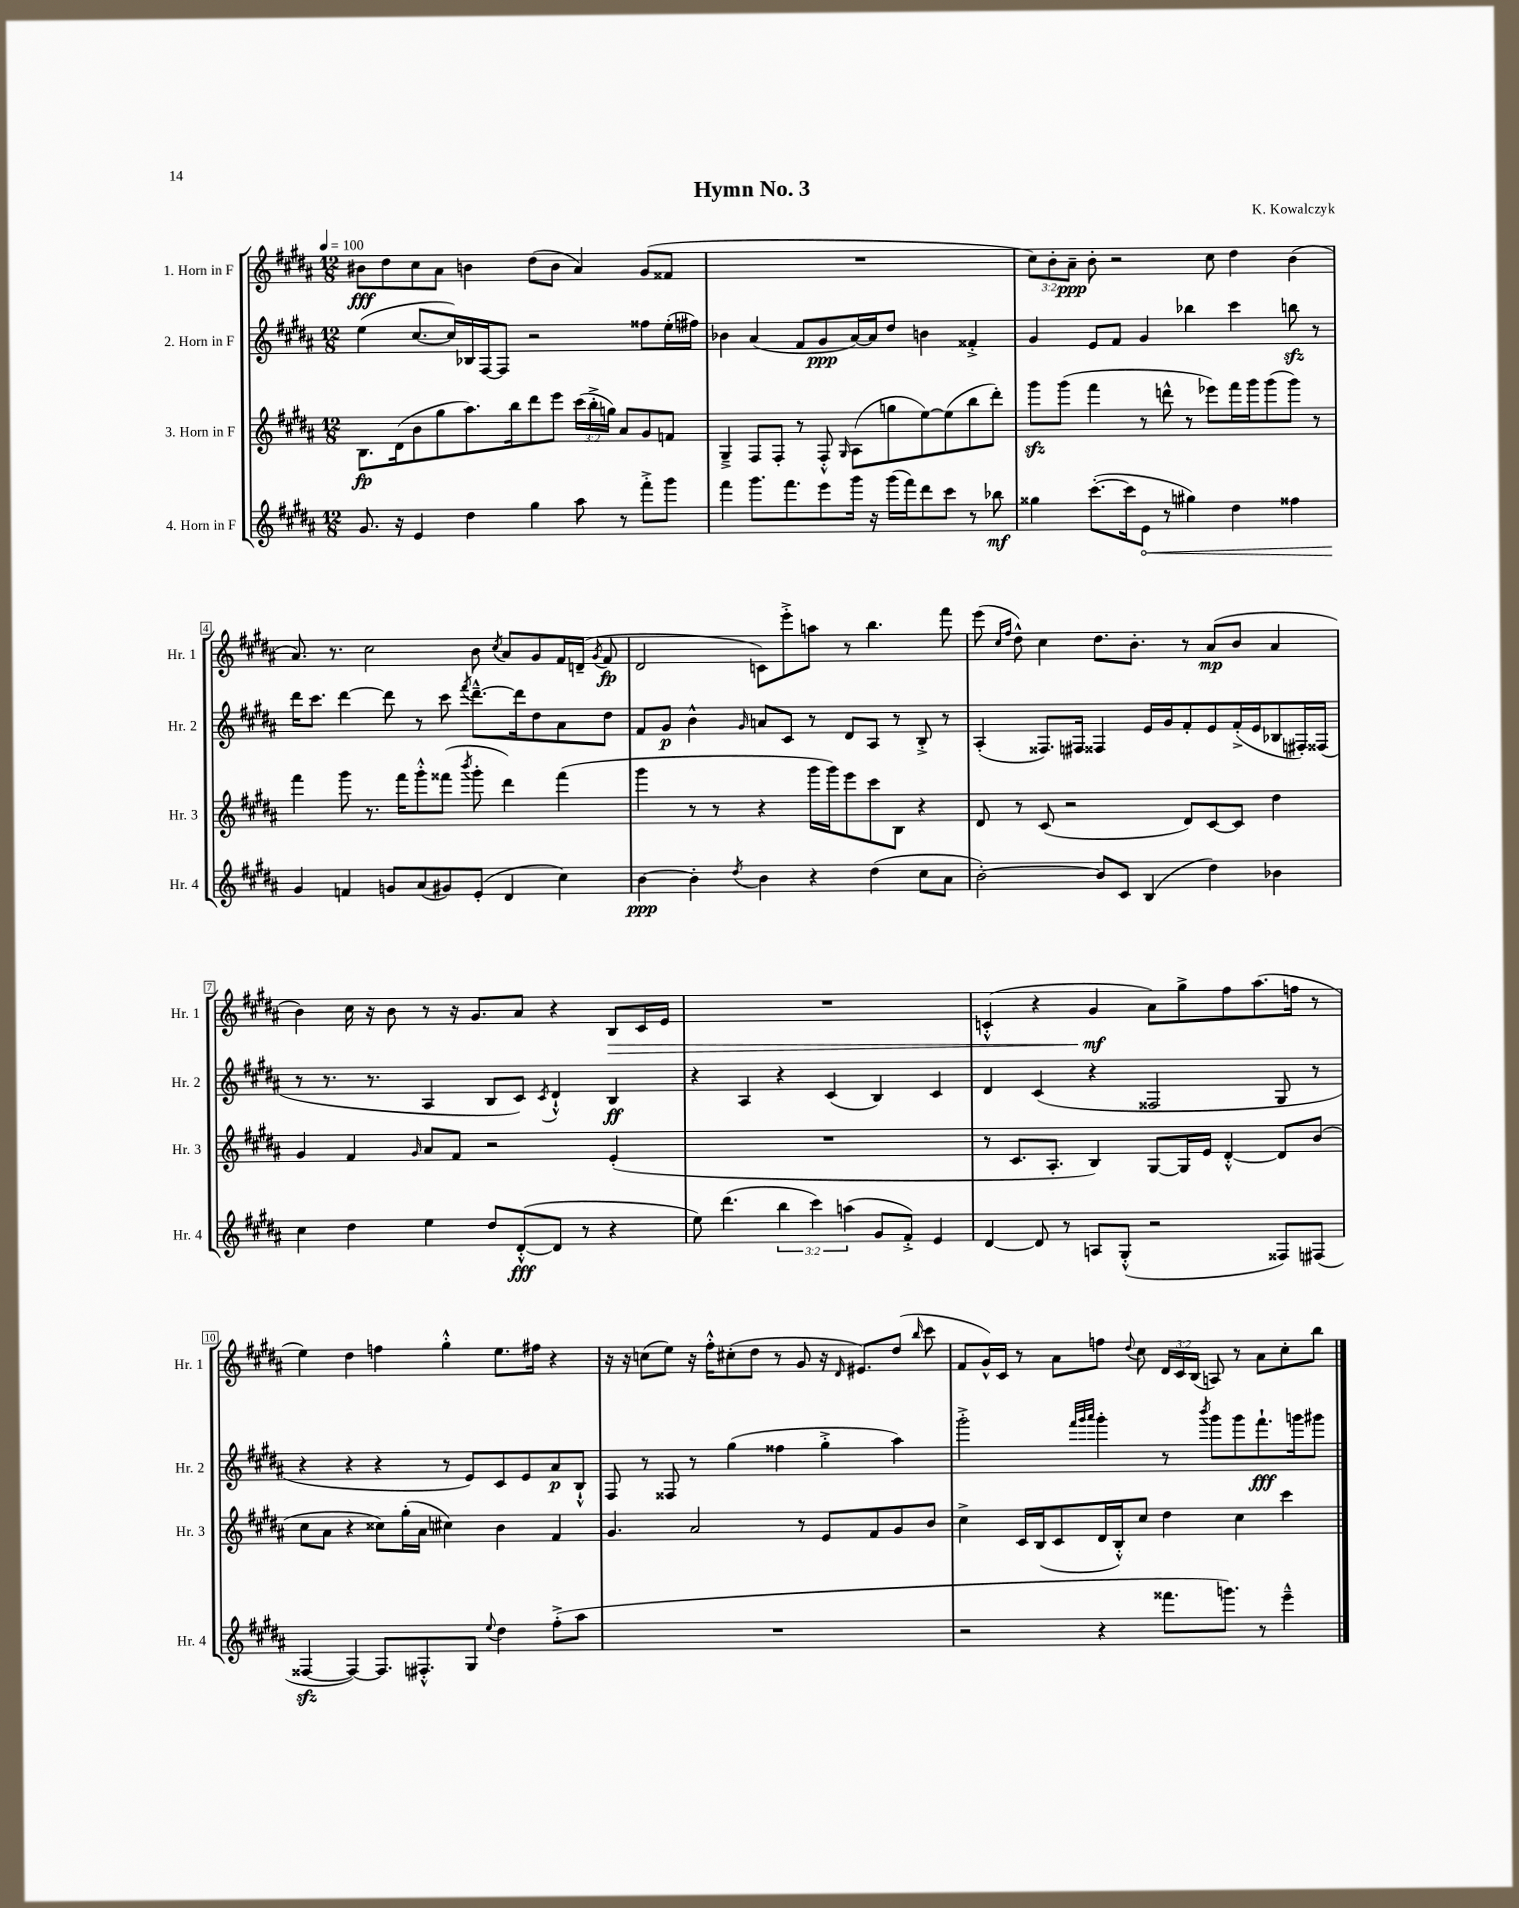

**kern	**kern	**kern	**kern
*staff4	*staff3	*staff2	*staff1
*clefG2	*clefG2	*clefG2	*clefG2
*k[f#c#g#d#a#]	*k[f#c#g#d#a#]	*k[f#c#g#d#a#]	*k[f#c#g#d#a#]
*M12/8	*M12/8	*M12/8	*M12/8
*MM100	*MM100	*MM100	*MM100
8.g#	8.B	(4ee	8b#
.	.	.	8dd#
16r	(16d#	.	.
4e	8b	[8.cc#	8cc#
.	8gg#	.	8a#
.	.	16cc#])	.
4dd#	8.aa#)	16B-	4b
.	.	[16F#	.
.	.	8F#]	.
.	16bb	.	.
4gg#	8ddd#	2r	(8dd#
.	8eee	.	8b
8aa#	(24ccc#	.	4a#)
.	24bb'^	.	.
.	24gg)	.	.
8r	8a#	.	.
8fff#'^	8g#	8ff##	(8g#
8ggg#	8f	(16ee'	8f##
.	.	16ff#)	.
=	=	=	=
4fff#	4G#~^	4b-	1.r
8.ggg#	8F#	(4a#	.
.	8F#'	.	.
8.fff#	.	.	.
.	8r	8f#	.
8eee	8F#'^^	8g#	.
.	16qqG#	.	.
16ggg#	(8A#	[16a#)	.
16r	.	16a#]	.
(16ggg#	8gg	8dd#	.
16fff#)	.	.	.
8ddd#	[8ee)	4b	.
8ccc#	(8ee]	.	.
8r	8bb	4f##'^	.
8bb-	8ddd#')	.	.
=	=	=	=
4gg##	8ggg#	4g#	12cc#)
.	.	.	12b'
.	(8ggg#	.	.
.	.	.	12a#~
([8.ccc#'	4fff#	8e	8b'
.	.	8f#	2r
16ccc#]	.	.	.
8e	8r	4g#	.
8r	8ddd^^	.	.
4gg#)	8r	4bb-	.
.	8eee-)	.	8cc#
4dd#	16fff#	4ccc#	4dd#
.	16ggg#	.	.
.	(8ggg#	.	.
4ff##	8ggg#)	8bb	(4b
.	8r	8r	.
=	=	=	=
4g#	4fff#	16ddd#	8.a#)
.	.	8.ccc#	.
.	.	.	8.r
4f	8ggg#	[4ddd#	.
.	8.r	.	2cc#
8g	.	8ddd#]	.
.	16fff#	.	.
(8a#	8ggg#'^^	8r	.
8g#)	(8fff##	8ccc#	.
.	8qbbb	8qfff#	.
(8e'	8ggg#'	[8.ddd#~^^	8b
.	.	.	8qcc#
4d#	4ddd#)	.	8a#
.	.	16ddd#]	.
.	.	8dd#	8g#
4cc#)	(4fff##	8a#	16f#
.	.	.	(16d~
.	.	.	8qg#
.	.	8dd#	8f#
=	=	=	=
[4b	4ggg#	8f#	2d#
.	.	8g#	.
4b']	8r	4b^^	.
.	8r	.	.
8qdd#	.	16qqg#	.
4b	4r	8a	8c)
.	.	8c#	8eee'^
4r	16ggg#	8r	8aa
.	16ggg#)	.	.
.	8eee	8d#	8r
(4dd#	8ccc#	8A#	4.bb
.	8B	8r	.
8cc#	4r	8B'^	.
8a#	.	8r	8fff#
=	=	=	=
[2b')	8d#	(4A#'	(8eee
.	.	.	16qqcc#
.	.	.	16qqff#
.	8r	.	8dd#^^)
.	(8c#	8.F##)	4cc#
.	2r	.	.
.	.	16F#	.
8b]	.	4F##	8.dd#
8c#	.	.	.
.	.	.	8.b'
(4B	.	16e	.
.	.	16g#	.
.	8d#)	8f#'	8r
4dd#)	[8c#	8e	(8a#
.	8c#]	(16f#'^	8b
.	.	16e	.
4b-	4dd#	8B-	4a#
.	.	16F#')	.
.	.	(16F##	.
=	=	=	=
4cc#	4g#	8r	4b)
.	.	8.r	.
4dd#	4f#	.	16cc#
.	.	8.r	16r
.	.	.	8b
.	16qqg#	.	.
4ee	8a#	4A#	8r
.	8f#	.	16r
.	.	.	8.g#
8dd#	2r	8B	.
([8d#'^^	.	8c#)	8a#
.	.	8qc#	.
8d#]	.	4d#`^^	4r
8r	.	.	.
4r	(4e'	4B	8B
.	.	.	16c#
.	.	.	16e
=	=	=	=
8ee)	1.r	4r	1.r
(4.ddd#	.	.	.
.	.	4A#	.
6bb	.	4r	.
6ccc#)	.	.	.
.	.	(4c#	.
(6aa	.	.	.
8g#	.	4B)	.
8f#'^)	.	.	.
4e	.	4c#	.
=	=	=	=
[4d#	8r	4d#	(4c'^^
.	8.c#	.	.
8d#]	.	(4c#	4r
.	8.A#'	.	.
8r	.	.	.
8A	4B)	4r	4g#
(8G#'^^	.	.	.
2r	[8G#	2F##	8a#)
.	16G#]	.	8gg#^
.	16e	.	.
.	[4d#'^^	.	8ff#
.	.	.	(8.aa#
8F##)	8d#]	8G#	.
.	.	.	16ff
(8F#	(8b	8r	8r
=	=	=	=
[4F##	8cc#	4r	4ee)
.	8a#	.	.
4F##_)	4r	4r	4dd#
8.F##]	8cc##)	4r	4ff
.	(16gg#'	.	.
8.F#'^^	16a#	.	.
.	4cc#)	8r	4gg#'^^
8G#	.	8e)	.
8qqee	.	.	.
4dd#	4b	8c#	8.ee
.	.	8e	.
.	.	.	16ff#
(8ff#'^	4f#	8a#	4r
8aa#	.	8B`^^	.
=	=	=	=
1.r	4.g#	8F#	16r
.	.	.	16r
.	.	8r	(8cc
.	.	8F##	8ee)
.	2a#	8r	16r
.	.	.	16ff#'^^
.	.	(4gg#	(8cc#'
.	.	.	8dd#
.	.	4ff##	8r
.	8r	.	8g#
.	8e	4gg#'^	16r
.	.	.	16qqd#
.	.	.	8.e#)
.	8f#	.	.
.	8g#	4aa#)	(8dd#
.	.	.	16qqbb
.	8b	.	8ccc#
=	=	=	=
2r	4cc#^	2ggg#'^	8f#
.	.	.	16g#^^)
.	.	.	16c#
.	16c#	.	8r
.	(16B	.	.
.	8c#	.	8a#
.	.	32qqfff#	.
.	.	32qqggg#	.
.	.	32qqaaa#	.
4r	16d#	4ggg#'	8ff
.	16B'^^)	.	.
.	.	.	8qqdd#
.	8cc#	.	8cc#
8.fff##	4dd#	8r	24d#
.	.	.	24c#
.	.	.	(24B
.	.	8qbbb	.
.	.	8ggg#	8A)
8.ggg)	.	.	.
.	4cc#	8ggg#	8r
8r	.	8.fff#`	8a#
4eee~^^	4ccc#	.	8cc#'
.	.	16ggg	.
.	.	8ggg#	8bb
==	==	==	==
*-	*-	*-	*-
